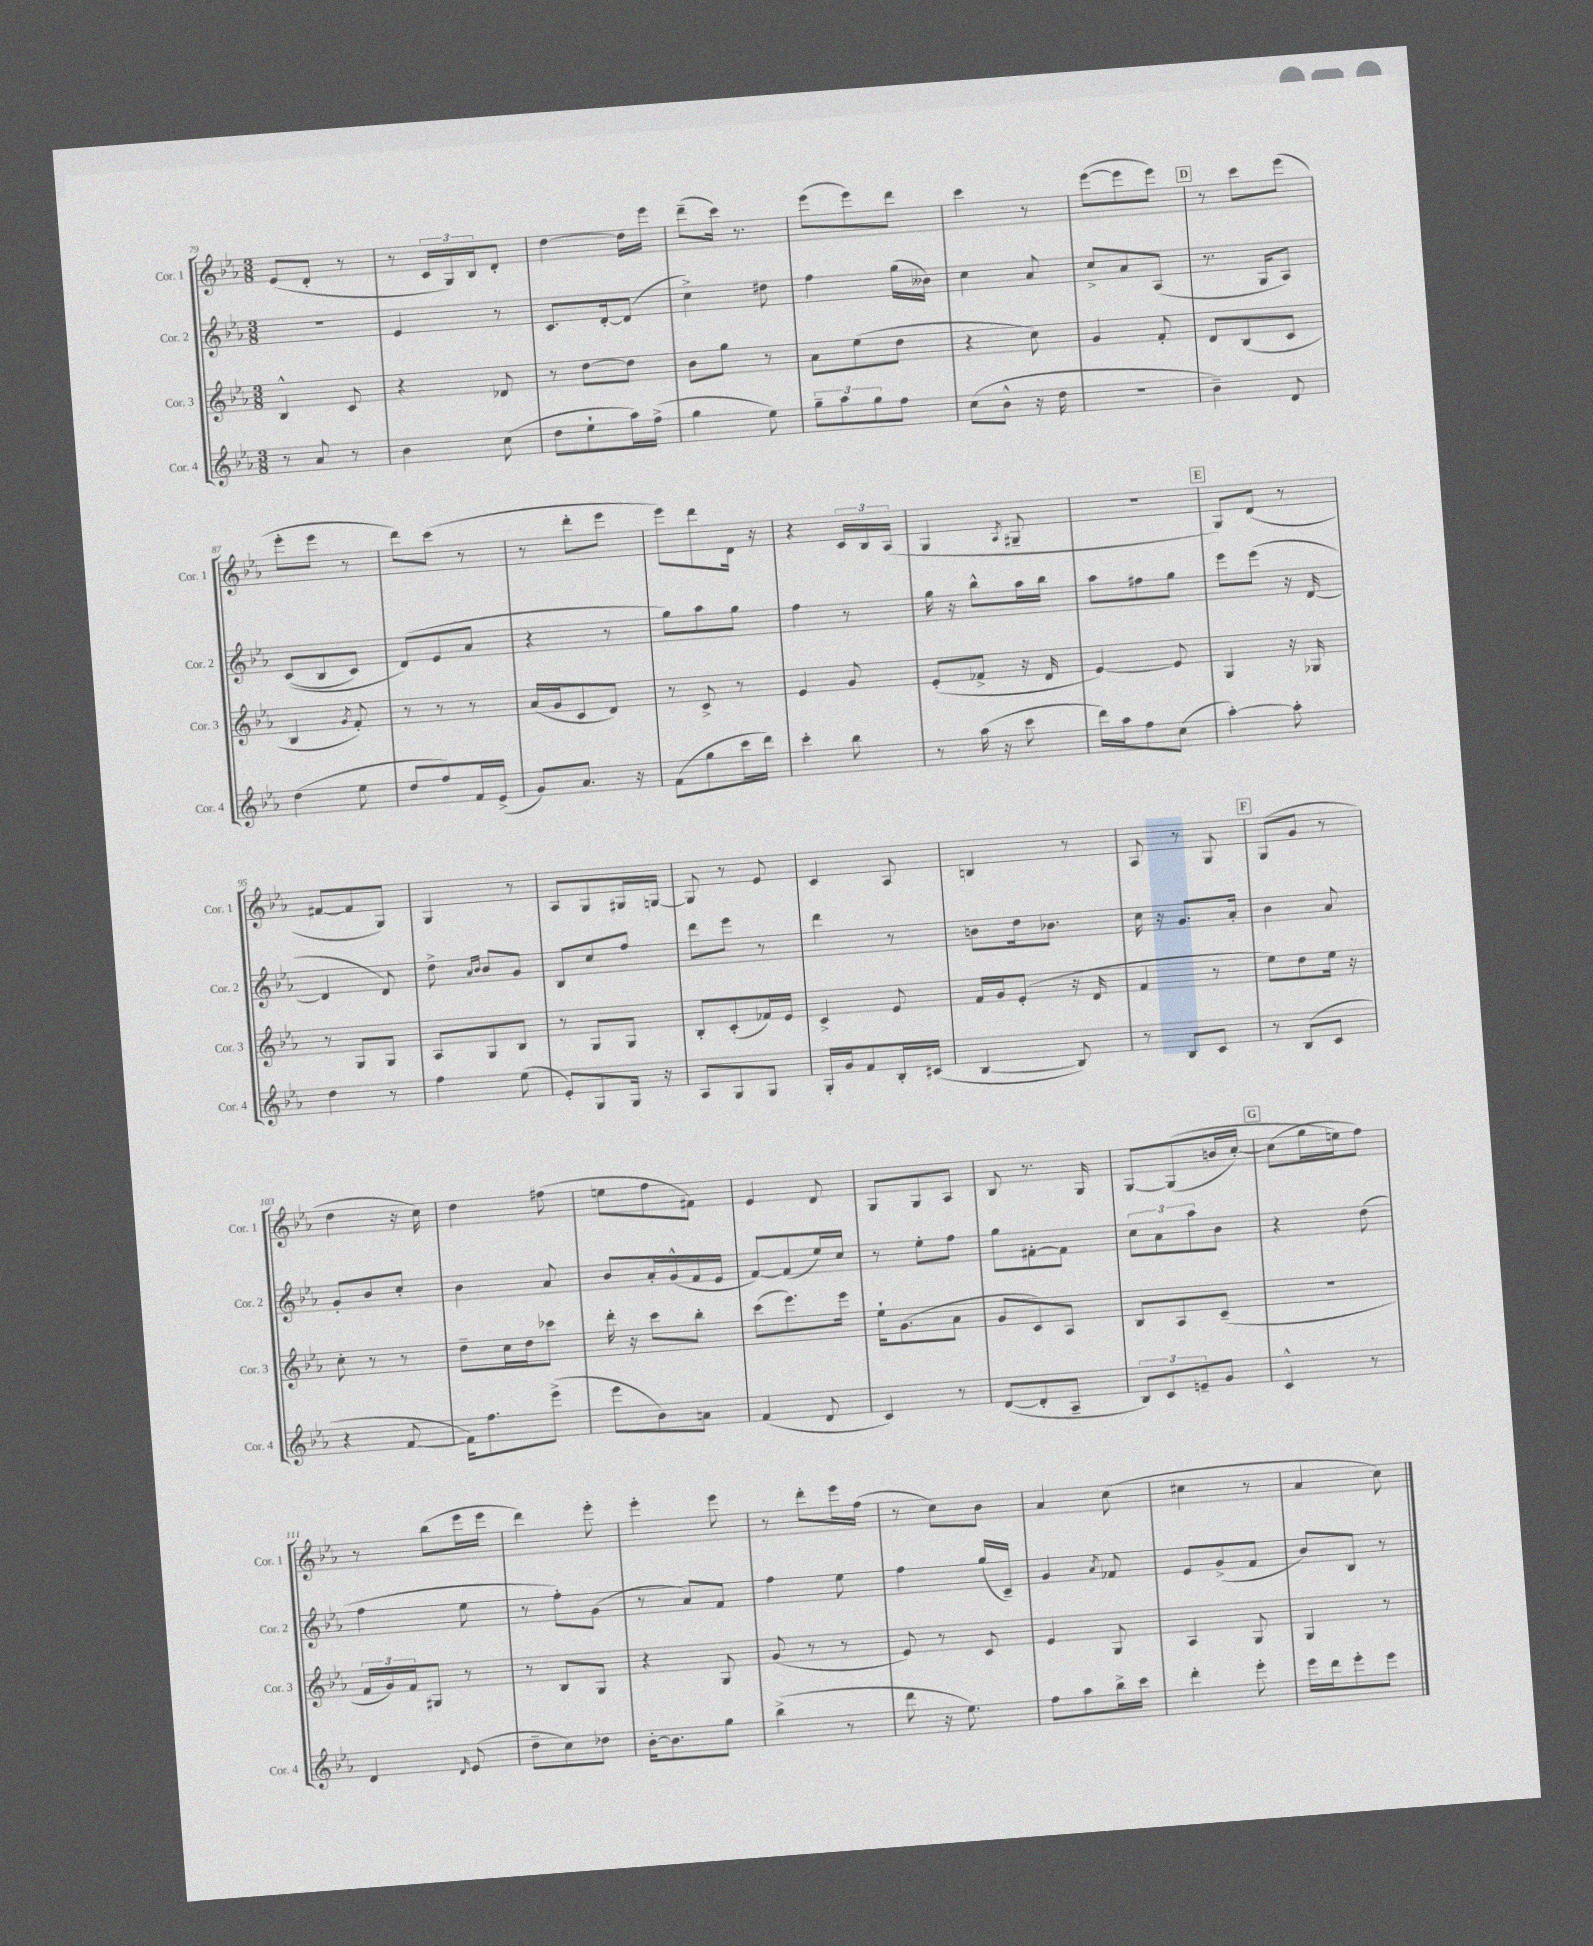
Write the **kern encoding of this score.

**kern	**kern	**kern	**kern
*staff4	*staff3	*staff2	*staff1
*clefG2	*clefG2	*clefG2	*clefG2
*k[b-e-a-]	*k[b-e-a-]	*k[b-e-a-]	*k[b-e-a-]
*M3/8	*M3/8	*M3/8	*M3/8
8r	4B-^^	4.r	(8e-
8a-	.	.	8d'
8r	8c	.	8r
=	=	=	=
4b-	4r	4e-	8r
.	.	.	24c
.	.	.	24G)
.	.	.	24B-
(8cc	8d-	8r	8d'
=	=	=	=
8dd	8r	8.c	[4dd
8ee-`	[8dd	.	.
.	.	[16d'	.
16aa-)	8dd]	(8d]	16dd]
(16ff^	.	.	16eee-
=	=	=	=
4gg	8b-	4cc^)	(8ddd~
.	8gg	.	16ccc)
.	.	.	8.r
8ee-)	8r	8dd#	.
=	=	=	=
12gg~	8a-	4ff	(8eee-
12aa-	.	.	.
.	(8ee-	.	8eee-)
12gg	.	.	.
8ff	8dd	(16gg	8ddd
.	.	16b--)	.
=	=	=	=
(8cc	4r	4cc	4ccc
8b-^^	.	.	.
16r	8cc)	8a-	8r
16dd	.	.	.
=	=	=	=
4.r	4g	8cc^	([8eee-
.	.	8a-	8eee-]
.	8f'	(8A-	8eee-)
=	=	=	=
4b-~)	8d	8.r	8r
.	(8B-	.	8ccc
.	.	16G	.
8d	8c	8A-)	(8eee-
=	=	=	=
(4dd	4B-	&((8c	8eee-'
.	.	8B-	8eee-
.	8qg	.	.
8ee-	8f')	8c)	8r
=	=	=	=
8dd	8r	(8d&)	8ddd)
8ff)	8r	8e-	(8ccc
16f	8r	8a-	8r
(16e-^	.	.	.
=	=	=	=
8g)	(16a-	4r	8r
.	16g	.	.
8.a-	8c	.	8ddd'
.	8d)	8r	8eee-
16r	.	.	.
=	=	=	=
(8f	8r	8gg)	8eee-)
8gg	8c^	8aa-	8ddd
16ccc	8r	8gg	16d
16ddd)	.	.	16r
=	=	=	=
4ccc'	4e-	4ff	4r
8bb-	8g	8r	24c
.	.	.	24B-
.	.	.	(24A-
=	=	=	=
8r	(8e-'	16gg	4G
.	.	16r	.
(16aa-	8f-^	8bb-^^	.
16r	.	.	.
.	.	.	8qA-
8ccc	16r	16aa-	8G#~
.	16d	16bb-	.
=	=	=	=
16ddd)	[4e-)	8aa-	4.r
16aa-	.	.	.
8ff	.	8ff#	.
(8cc	8e-]	8gg	.
=	=	=	=
[4aa-')	4G	8eee-	8G)
.	.	(8eee-	(8d
8aa-']	16r	16r	8r
.	16G-	[16d	.
=	=	=	=
4dd	8r	4d]	[8f#
.	8G	.	8f#]
8r	8G	8d)	8G)
=	=	=	=
4ff	8A-	8dd^	4G
.	.	16qqa-	.
.	.	16qqb-	.
.	8G	8b-	.
(8ee-	8B-	8g	8r
=	=	=	=
8e-')	8r	8B-	8A-
8G	8G	8cc	8G
16G	8G	8ff	16G#
16r	.	.	[16G
=	=	=	=
8A-	8B-'	8ddd	8G]
8G	(8c'	8eee-	8r
8G	16f-)	8r	8e-
.	16e-	.	.
=	=	=	=
16G'	4c^	4ddd	4c
16g	.	.	.
8f	.	.	.
16B-'	8e-	8r	8A-
(16c#	.	.	.
=	=	=	=
[4B-	16f	8b	4B
.	16g	.	.
.	(8e-'	16dd	.
.	.	8.b-	.
8B-])	16r	.	8r
.	16d	.	.
=	=	=	=
8r	4f	16cc	8A-
.	.	16r	.
8B-	.	8.g	8r
8c	8r	.	8G
.	.	16a-'	.
=	=	=	=
8r	8ee-)	4b-	(8G
(8B-	8dd	.	8g
8c	16ee-	8a-	8r
.	16r	.	.
=	=	=	=
4r	8cc'	8g'	4dd
.	8r	8b-	.
[8f	8r	8cc'	16r
.	.	.	16cc)
=	=	=	=
16f])	8dd~	4b-	4dd
8.ff	.	.	.
.	16cc	.	.
.	16dd	.	.
(8eee-^	8ccc-	8a-	(8ff#
=	=	=	=
8eee-	16ddd'	8b-	8ee
.	16r	.	.
8b-)	8ccc	16a-'	8ff
.	.	(16g^^	.
8a	8bb-'	16f	8f#)
.	.	16e-	.
=	=	=	=
(4f	(8ccc	[8f)	4e-
.	8.eee-)	(8f]	.
8d	.	16ee-)	8d
.	16eee-	16cc	.
=	=	=	=
4c)	16ee-`	8r	8G
.	(8.g	.	.
.	.	8ee-'	8G
8r	8a-	8ff	8A-
=	=	=	=
([8d	8g	8gg	8B-
8d']	8c)	[8f#'	8.r
8A-~	8A-	8f#]	.
.	.	.	16G
=	=	=	=
12B-)	8B-	12cc	[8G
12c	.	12a-	.
.	8A-	.	&((8G]
12e~	.	12aa-	.
8g	(8c~	8b-	16b
.	.	.	[16cc')
=	=	=	=
4c^^	4.r	4r	(8cc]
.	.	.	16gg
.	.	.	16ee&)
8r	.	(8dd	8ff)
=	=	=	=
4d	24f	4ff	8r
.	24g)	.	.
.	24f	.	.
.	8G#	.	(8bb-
16qqd	.	.	.
(8e-	8r	8ee-	16eee-
.	.	.	16eee-
=	=	=	=
8dd~	8r	8r	4ddd)
8cc)	8B-	8ff')	.
8dd-	8G	(8g	8eee-'
=	=	=	=
[16b-'	4r	8r	4eee-'
8.b-]	.	.	.
.	.	8a-)	.
8gg	8G	8f	8eee-
=	=	=	=
(4bb-^	(8g	4ff	8r
.	8r	.	8ddd'
8r	8r	8ee-	16eee-
.	.	.	(16ff
=	=	=	=
8ddd	8e-)	4ff	8r
16r	8r	.	8cc)
8.ee-)	.	.	.
.	8c	(16gg	8b-
.	.	16c~)	.
=	=	=	=
8ff	4e-	4g	4a-
8aa-	.	.	.
.	.	8qa-	.
16bb-^	8G	8f-	(8cc
16ccc	.	.	.
=	=	=	=
4ddd'	4A-	8e-	4cc#
.	.	(8g^	.
8eee-'	8G	8f	8r
=	=	=	=
16eee-	4G	8b-)	4a-
16ddd	.	.	.
8eee-'	.	8B-	.
8eee-	8r	8r	8cc)
==	==	==	==
*-	*-	*-	*-
